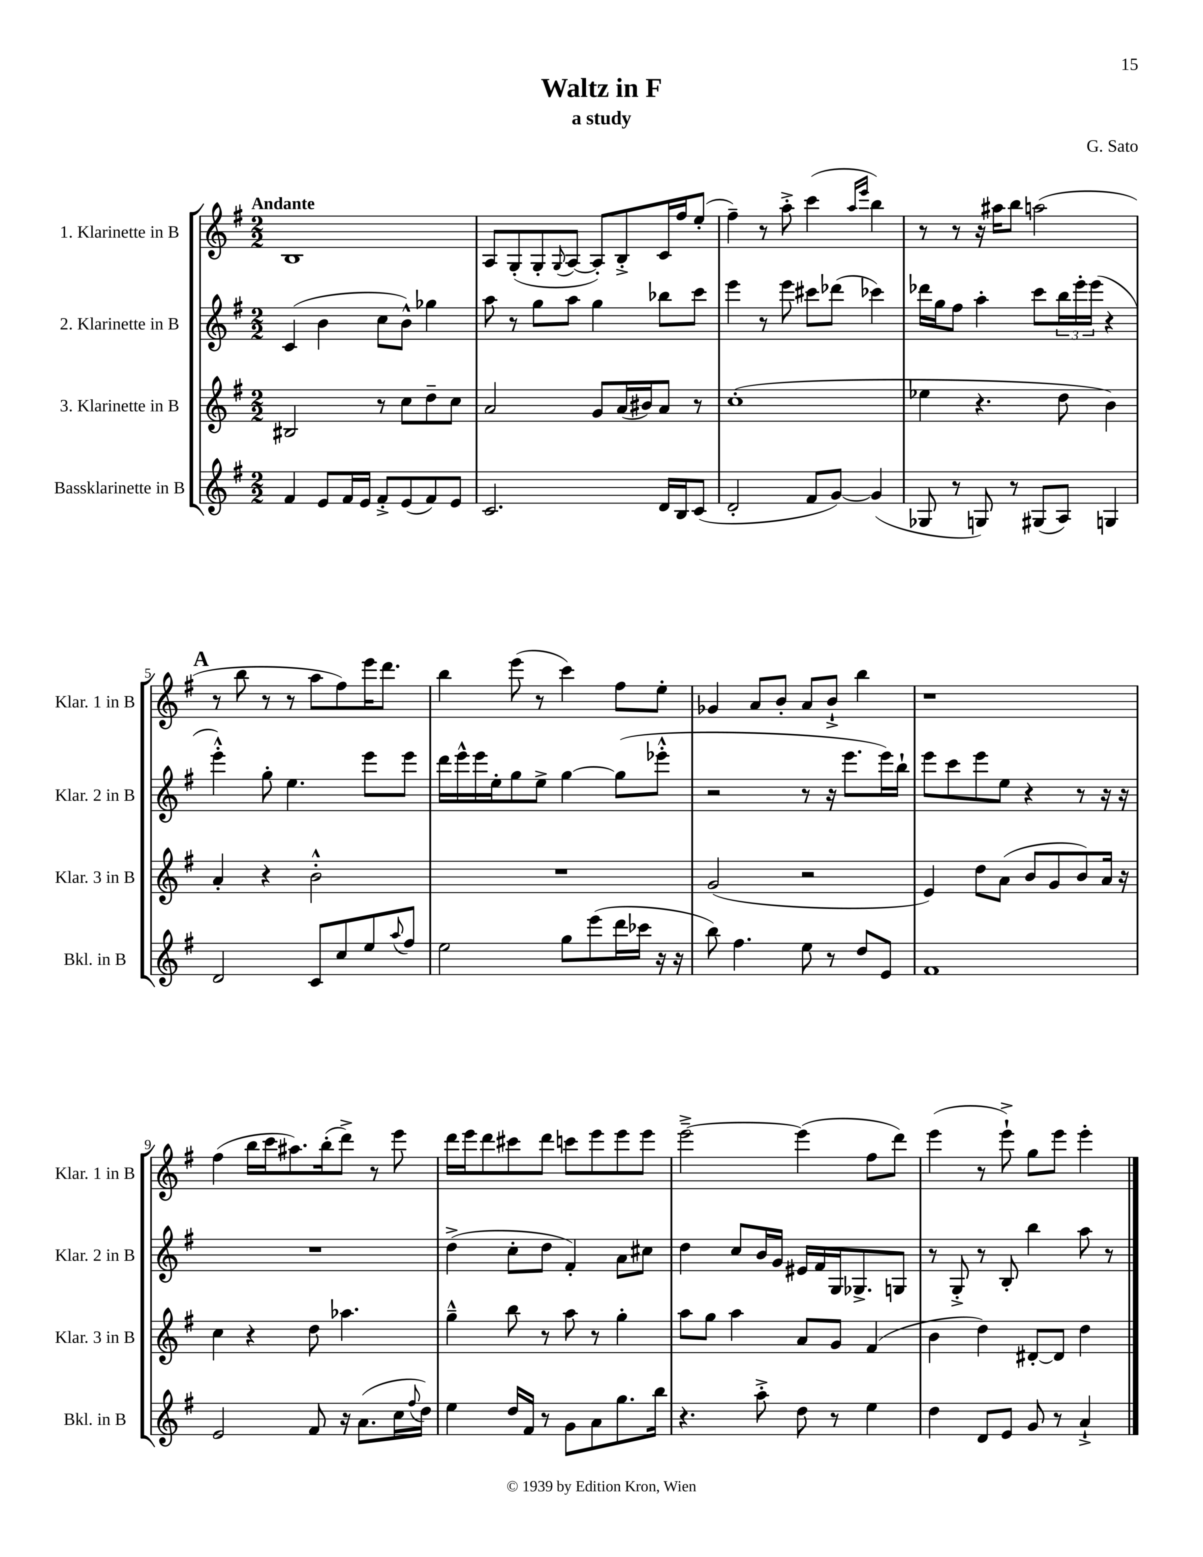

**kern	**kern	**kern	**kern
*part4	*part3	*part2	*part1
*staff4	*staff3	*staff2	*staff1
*I"Bassklarinette in B	*I"3. Klarinette in B	*I"2. Klarinette in B	*I"1. Klarinette in B
*I'Bkl. in B	*I'Klar. 3 in B	*I'Klar. 2 in B	*I'Klar. 1 in B
*clefG2	*clefG2	*clefG2	*clefG2
*k[f#]	*k[f#]	*k[f#]	*k[f#]
*M2/2	*M2/2	*M2/2	*M2/2
=1	=1	=1	=1
!	!	!	!LO:TX:a:B:t=Andante
4f#/	2B#X/	(4c/	1B
8e/L	.	4b\	.
16f#/L	.	.	.
16e/JJ	.	.	.
8f#'^/L	8r	8cc\L	.
(8e/	8cc\L	8b^^\J)	.
8f#/)	8dd~\	4gg-X\	.
8e/J	8cc\J	.	.
=2	=2	=2	=2
2.c/	2a/	8aa\	8A/L
.	.	8r	(8G'/
.	.	8gg\L	8G'/
.	.	.	8qqG/
.	.	8aa\J	[8A/J
.	8g/L	4gg\	8A'/L])
.	(16a/L	.	8B'^/
.	16b#X/J)	.	.
16d/LL	8a/J	8bb-X\L	16c/L
16B/J	.	.	16ff#/J
(8c/J	8r	8ccc\J	(8ee'/J
=3	=3	=3	=3
2d'/	(1cc'	4eee\	4ff#~\)
.	.	8r	8r
.	.	8eee\	8aa'^\
8f#/L	.	8ccc#X\L	(4ccc\
[8g/J)	.	(8ddd-X\J	.
.	.	.	16qqaa/LL
.	.	.	16qqeee/JJ
(4g/]	.	4ccc-X\)	4bb\)
=4	=4	=4	=4
8G-X/	4ee-X\	16ddd-X\LL	8r
.	.	16gg\J	.
8r	.	8ff#\J	8r
8Gn/)	4.r	4aa'\	16r
.	.	.	16aa#X\KL
8r	.	.	8bb\J
(8G#X/L	.	8ccc\L	(2aan\
8A/J)	8dd\	24bb\L	.
.	.	24eee'\	.
.	.	(24eee\JJ	.
4Gn/	4b\)	4r	.
!!LO:LB:g=z
!!LO:REH:place=s1:t=A
=5	=5	=5	=5
2d/	4a'/	4eee'^^\)	8r
.	.	.	8bb\
.	4r	8gg'\	8r
.	.	4.ee\	8r
8c/L	2b'^^\	.	8aa\L
8cc/	.	.	8ff#\)
8ee/	.	8eee\L	16eee\K
.	.	.	8.ddd\J
8qqaa/	.	.	.
8ff#/J	.	8eee\J	.
=6	=6	=6	=6
2ee\	1r	16ddd\LL	4bb\
.	.	16eee^^\	.
.	.	16eee\	.
.	.	16ee'\J	.
.	.	8gg\	(8eee\
.	.	8ee^\J	8r
8gg\L	.	[4gg\	4ccc\)
(8eee\	.	.	.
16ddd\L	.	(8gg\L]	8ff#\L
16ccc-X\JJ	.	.	.
16r	.	8eee-X'^^\J	8ee'\J
16r	.	.	.
=7	=7	=7	=7
8bb\)	(2g/	2r	4g-X/
4.ff#\	.	.	.
.	.	.	8a/L
.	.	.	8b'/J
8ee\	2r	8r	8a/L
8r	.	16r	8b`^/J
.	.	8.eee\L	.
8dd/L	.	.	4bb\
8e/J	.	16eee\L)	.
.	.	16bb`\JJ	.
=8	=8	=8	=8
1f#	4e/)	8eee\L	1r
.	.	8ccc\	.
.	8dd\L	8eee\	.
.	(8a\J	8ee\J	.
.	8b/L	4r	.
.	8g/	.	.
.	8b/)	8r	.
.	16a/Jk	16r	.
.	16r	16r	.
!!LO:LB:g=z
=9	=9	=9	=9
2e/	4cc\	1r	(4ff#\
.	4r	.	16bb\LL
.	.	.	16ccc\J
.	.	.	8.aa#X\)
8f#/	8dd\	.	.
.	.	.	(16bb'\k
16r	4.aa-X\	.	8ddd^\J)
(8.a\L	.	.	.
.	.	.	8r
16cc\L	.	.	8eee\
8qqff#/	.	.	.
16dd\JJ)	.	.	.
=10	=10	=10	=10
4ee\	4gg~^^\	(4dd^\	16ddd\LL
.	.	.	16eee\J
.	.	.	8ddd\
16dd/LL	8bb\	8cc'\L	8ccc#X\
16f#/JJ	.	.	.
8r	8r	8dd\J	8ddd\J
8g\L	8aa\	4f#'/)	8cccn\L
8a\	8r	.	8eee\
8.gg\	4gg'\	8a\L	8eee\
.	.	8cc#X\J	8eee\J
16bb\Jk	.	.	.
=11	=11	=11	=11
4.r	8aa\L	4dd\	[2eee~^\
.	8gg\J	.	.
.	4aa\	8cc/L	.
8aa'^\	.	16b/L	.
.	.	16g/JJ	.
8dd\	8a/L	16e#X/LL	(4eee\]
.	.	16f#/	.
8r	8g/J	16G/J	.
.	.	8.G-X^/	.
4ee\	(4f#/	.	8ff#\L
.	.	8Gn/J	8ddd\J)
=12	=12	=12	=12
4dd\	4b\	8r	(4eee\
.	.	8G'^/	.
8d/L	4dd\)	8r	8r
8e/J	.	8B'/	8eee`^\)
8g/	[8d#X'/L	4bb\	8gg\L
8r	8d#/J]	.	8eee\J
4a`^/	4dd\	8aa\	4eee'\
.	.	8r	.
==	==	==	==
*-	*-	*-	*-
